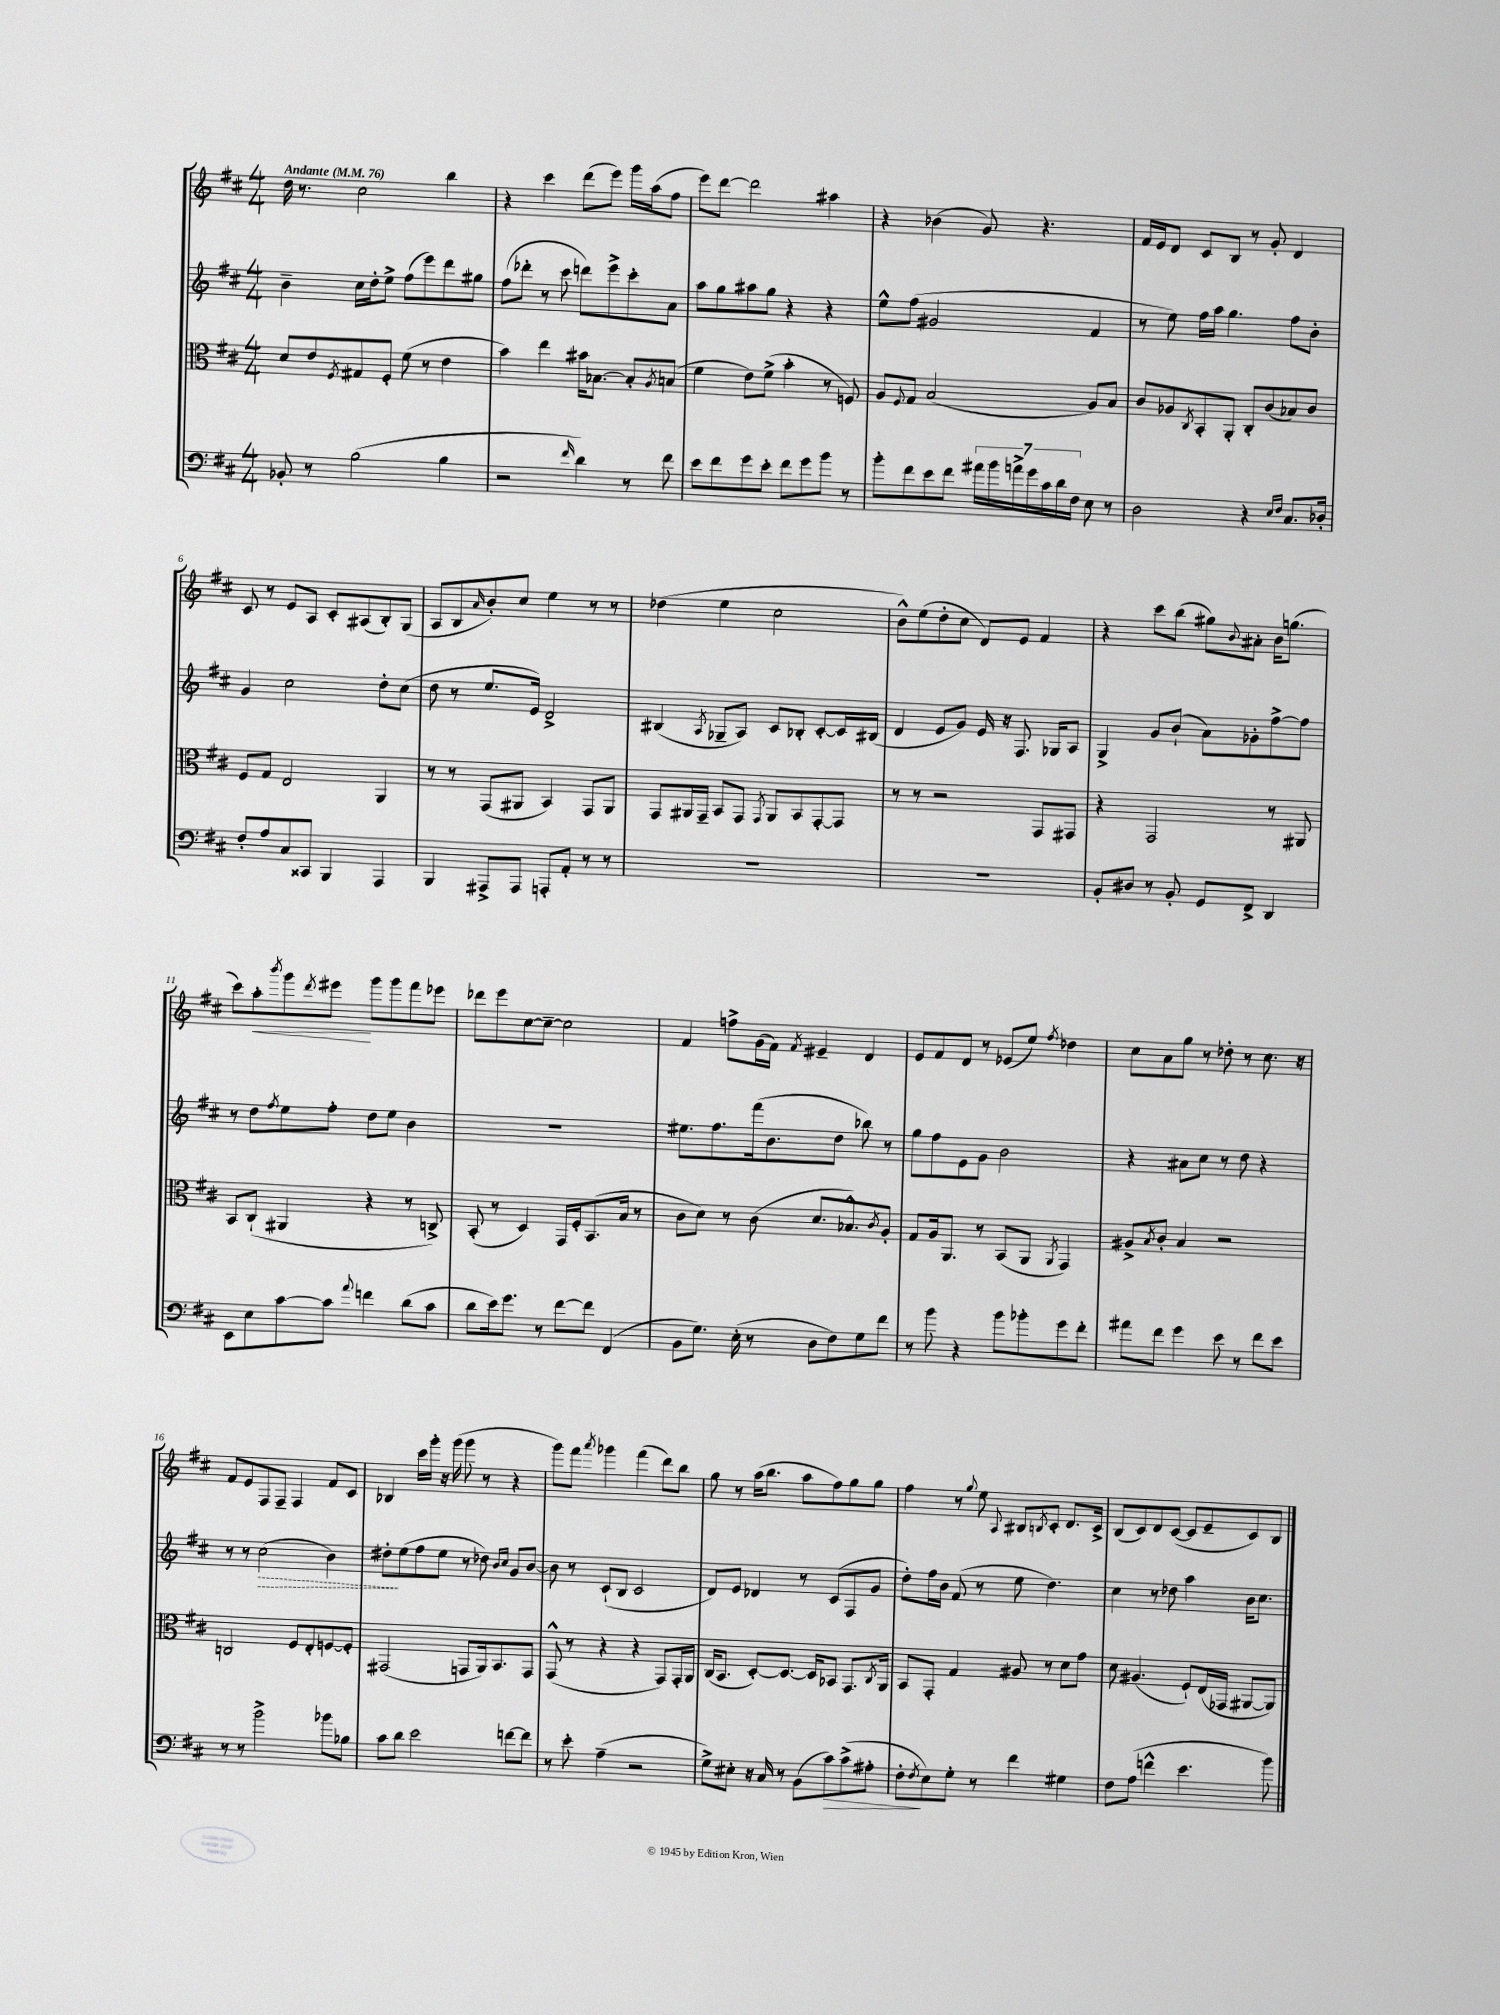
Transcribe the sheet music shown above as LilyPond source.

<<
\new StaffGroup <<
\new Staff = "s0" {
    \clef treble \key d \major \numericTimeSignature \time 4/4 \tempo "Andante" 4 = 76
    d''16 r8. cis''2 b''4 |
    r4 cis'''4 d'''8( e'''8) g'''16 a''16( fis''8 |
    e'''8) d'''8~ d'''2 ais''4 |
    r4 bes'4( g'8) r4. |
    fis'16 e'16 d'8 cis'8 b8 r8 g'8-. d'4 |
    cis'8 r8 e'8 a8 cis'8-. ais8( b8-.) g8( |
    a8 b8 \grace { a'16 } b'8-.) cis''8 e''4 r8 r8 |
    des''4( e''4 cis''2 |
    b'8-^) e''8( d''8-. cis''8 d'8) e'8 fis'4 |
    r4 cis'''8 b''8( gis''8) \appoggiatura { b'8 } ais'8-. b'16 g''8.( |
    cis'''8) a''8-.\< \acciaccatura { b'''8 } g'''8 \acciaccatura { d'''8 } eis'''8\! g'''8 g'''8 fis'''8 ees'''8 |
    des'''8 e'''8 cis''8~ cis''8~-- cis''2 |
    fis'4 f''8-> g'16( fis'16) \acciaccatura { fis'8 } eis'4-- d'4 |
    e'8 fis'8 d'8 r8 ees'8( e''8) \acciaccatura { fis''8 } des''4 |
    cis''8 a'8 g''8 r8 des''8-. r8 cis''8. r16 |
    fis'8 e'8 fis8 fis8-- fis4 fis'8 cis'8 |
    bes4 cis'''16 g'''16-. r16 g'''16( g'''8 r8 r4 |
    g'''8) fis'''8 \acciaccatura { a'''8 } ges'''4 fis'''4( d'''8) b''8 |
    g''8 r8 a''16( b''8. a''8 fis''8) g''8 g''8 |
    fis''4 r8 \appoggiatura { g''8 } e''8 \appoggiatura { a8 } bis8 \acciaccatura { b8 } cis'8-. d'8. cis'16-> |
    b8( cis'8) d'8 cis'8~( cis'8 e'8-- cis'8) b8 \bar "|." |
}
\new Staff = "s1" {
    \clef treble \key d \major \numericTimeSignature \time 4/4
    b'4-- cis''16 d''16-. e''8-> fis''8( e'''8) d'''8 gis''8 |
    fis''8( des'''8-. r8 cis'''8 d'''8) e'''8-> cis'''8-. a'8 |
    a''8 g''8 ais''8 g''8 r4 r4 |
    e''8-^ fis''8( gis'2 fis'4 |
    r8 e''8) fis''16 a''16 g''4. fis''8 b'8-. |
    g'4 cis''2 d''8-. cis''8( |
    d''8 r8 e''8. e'16) d'2-> |
    bis4( \acciaccatura { a8 } ges8-- a8) cis'8 bes8-. cis'8~-. cis'16 bis16( |
    d'4 e'8 g'8) e'16 r16 fis8. ges16 a8 |
    g4-> g'8 b'8-!( a'8) ges'8-. fis''8~-> fis''8 |
    r8 d''8 \acciaccatura { fis''8 } e''8 fis''8-. d''8 e''8 b'4 |
    R1 |
    eis''8. fis''8. fis'''16( b'8. d''8 bes''8) r8 |
    g''8 fis''8 e'8 g'8 b'2 |
    r4 ais'8 cis''8 r8 d''8 r4 |
    r8 r8 \once \override Hairpin.style = #'dashed-line cis''2\>( b'4) |
    dis''8-.\! e''8( fis''8 e''8 r8 des''8) \grace { b'16 cis''16 } g'8 b'8~ |
    b'8 r8 cis'8-!( b8 cis'2 |
    d'8) e'8 des'4 r8 cis'8( fis8 g'8 |
    d''8-.) fis''16 b'16 fis'8( r8 e''8 d''4.) |
    cis''4 r8 des''8 a''4 b'16 cis''8. \bar "|." |
}
\new Staff = "s2" {
    \clef alto \key d \major \numericTimeSignature \time 4/4
    d'8 e'8 \acciaccatura { fis8 } gis8 fis8-. fis'8( r8 e'4 |
    b'4) e''4 bis'16 bes8.~ bes8-. \acciaccatura { a8 } b8( |
    fis'4 e'8) fis'8->( b'4-. r8 f8) |
    a8 \appoggiatura { fis8 } g8 b2( a8) b8 |
    cis'8 aes8 \acciaccatura { cis8 } b,8-. a,8-. cis8-. cis'8( bes8) cis'8 |
    fis8 g8 e2 a,4 |
    r8 r8 g,8( ais,8 b,4) g,8 ais,8 |
    g,8 ais,16 g,16-- b,8 g,8 \acciaccatura { g,8 } ais,8 b,8 g,8~-. g,8 |
    r8 r8 r2 g,8 gis,8 |
    r4 g,2 r8 ais,8 |
    b,8 cis8-!( ais,4 r4 r8 c8->) |
    b,8-.( r8 d4) g,16 fis16-. b,8.( b16 r8 |
    cis'8 d'8) r8 cis'8( d'8. bes8.-^) \acciaccatura { cis'8 } a8-. |
    g8 a16 a,8. r8 b,8( a,8 \acciaccatura { a,8 } g,4) |
    ais8-> \acciaccatura { b8 } cis'8-. b4 r2 |
    c2 fis8 e8-. f8~ f8-. |
    gis,2( g,8 a,16) b,8. g,8 |
    g,8-^( r8 r4 r4 g,8) g,16-. a,16 |
    cis16( b,8. d8~-.) d8.~ d16 bes,8 g,8. \acciaccatura { cis8 } a,16 |
    b,8 g,8-. g4 ais8 r8 d'8 g'8 |
    d'8 ais4.( fis8-!) e16( ges,16 ais,8~ ais,8) \bar "|." |
}
\new Staff = "s3" {
    \clef bass \key d \major \numericTimeSignature \time 4/4
    bes,8-. r8 b2( b4 |
    r2 \grace { fis'16 } d'4) r8 fis'8 |
    e'8 fis'8 g'8 e'8-. fis'8 g'8 b'8 r8 |
    b'8-. fis'8 e'8 fis'8 \tuplet 7/4 { ais'16 b'16 a'16-> g'16 cis'16 d'16 fis16 } e8 r8 |
    d2 r4 \grace { e16 fis16 } cis8. des16-. |
    fis8-. a8 cis8 cisis,8 b,,4 a,,4 |
    b,,4 ais,,8-> ais,,8 a,,8-. a,8-. r8 r8 |
    R1 |
    R1 |
    b,8-. dis8 r8 b,8-. g,8 fis,8-> d,4 |
    e,8 e8 cis'8~ cis'8 \appoggiatura { a'8 } f'4 d'8( cis'8 |
    d'8 e'16) g'8. r8 fis'8~ fis'8 fis,4( |
    b,8 g8.) e16-.( r8 d8 fis8) g8 fis'8 |
    r8 b'8 r4 b'8 bes'8-. g'8 fis'8-. |
    ais'8 fis'8 g'4 e'8 r8 fis'8 e'8 |
    r8 r8 b'2-> bes'8 bes8 |
    cis'8 d'8 e'2 f'8~ f'8 |
    r8 e'8-. a4--( r2 |
    g8->) eis8-. r16 cis16 r8 b,8( cis'8\>) cis'8->( ais8-. |
    fis8-.\! \acciaccatura { fis8 } e8) g8-. r8 fis'4 gis4 |
    fis8 a8( f'4-^ e'4. b'8) \bar "|." |
}
>>
>>
